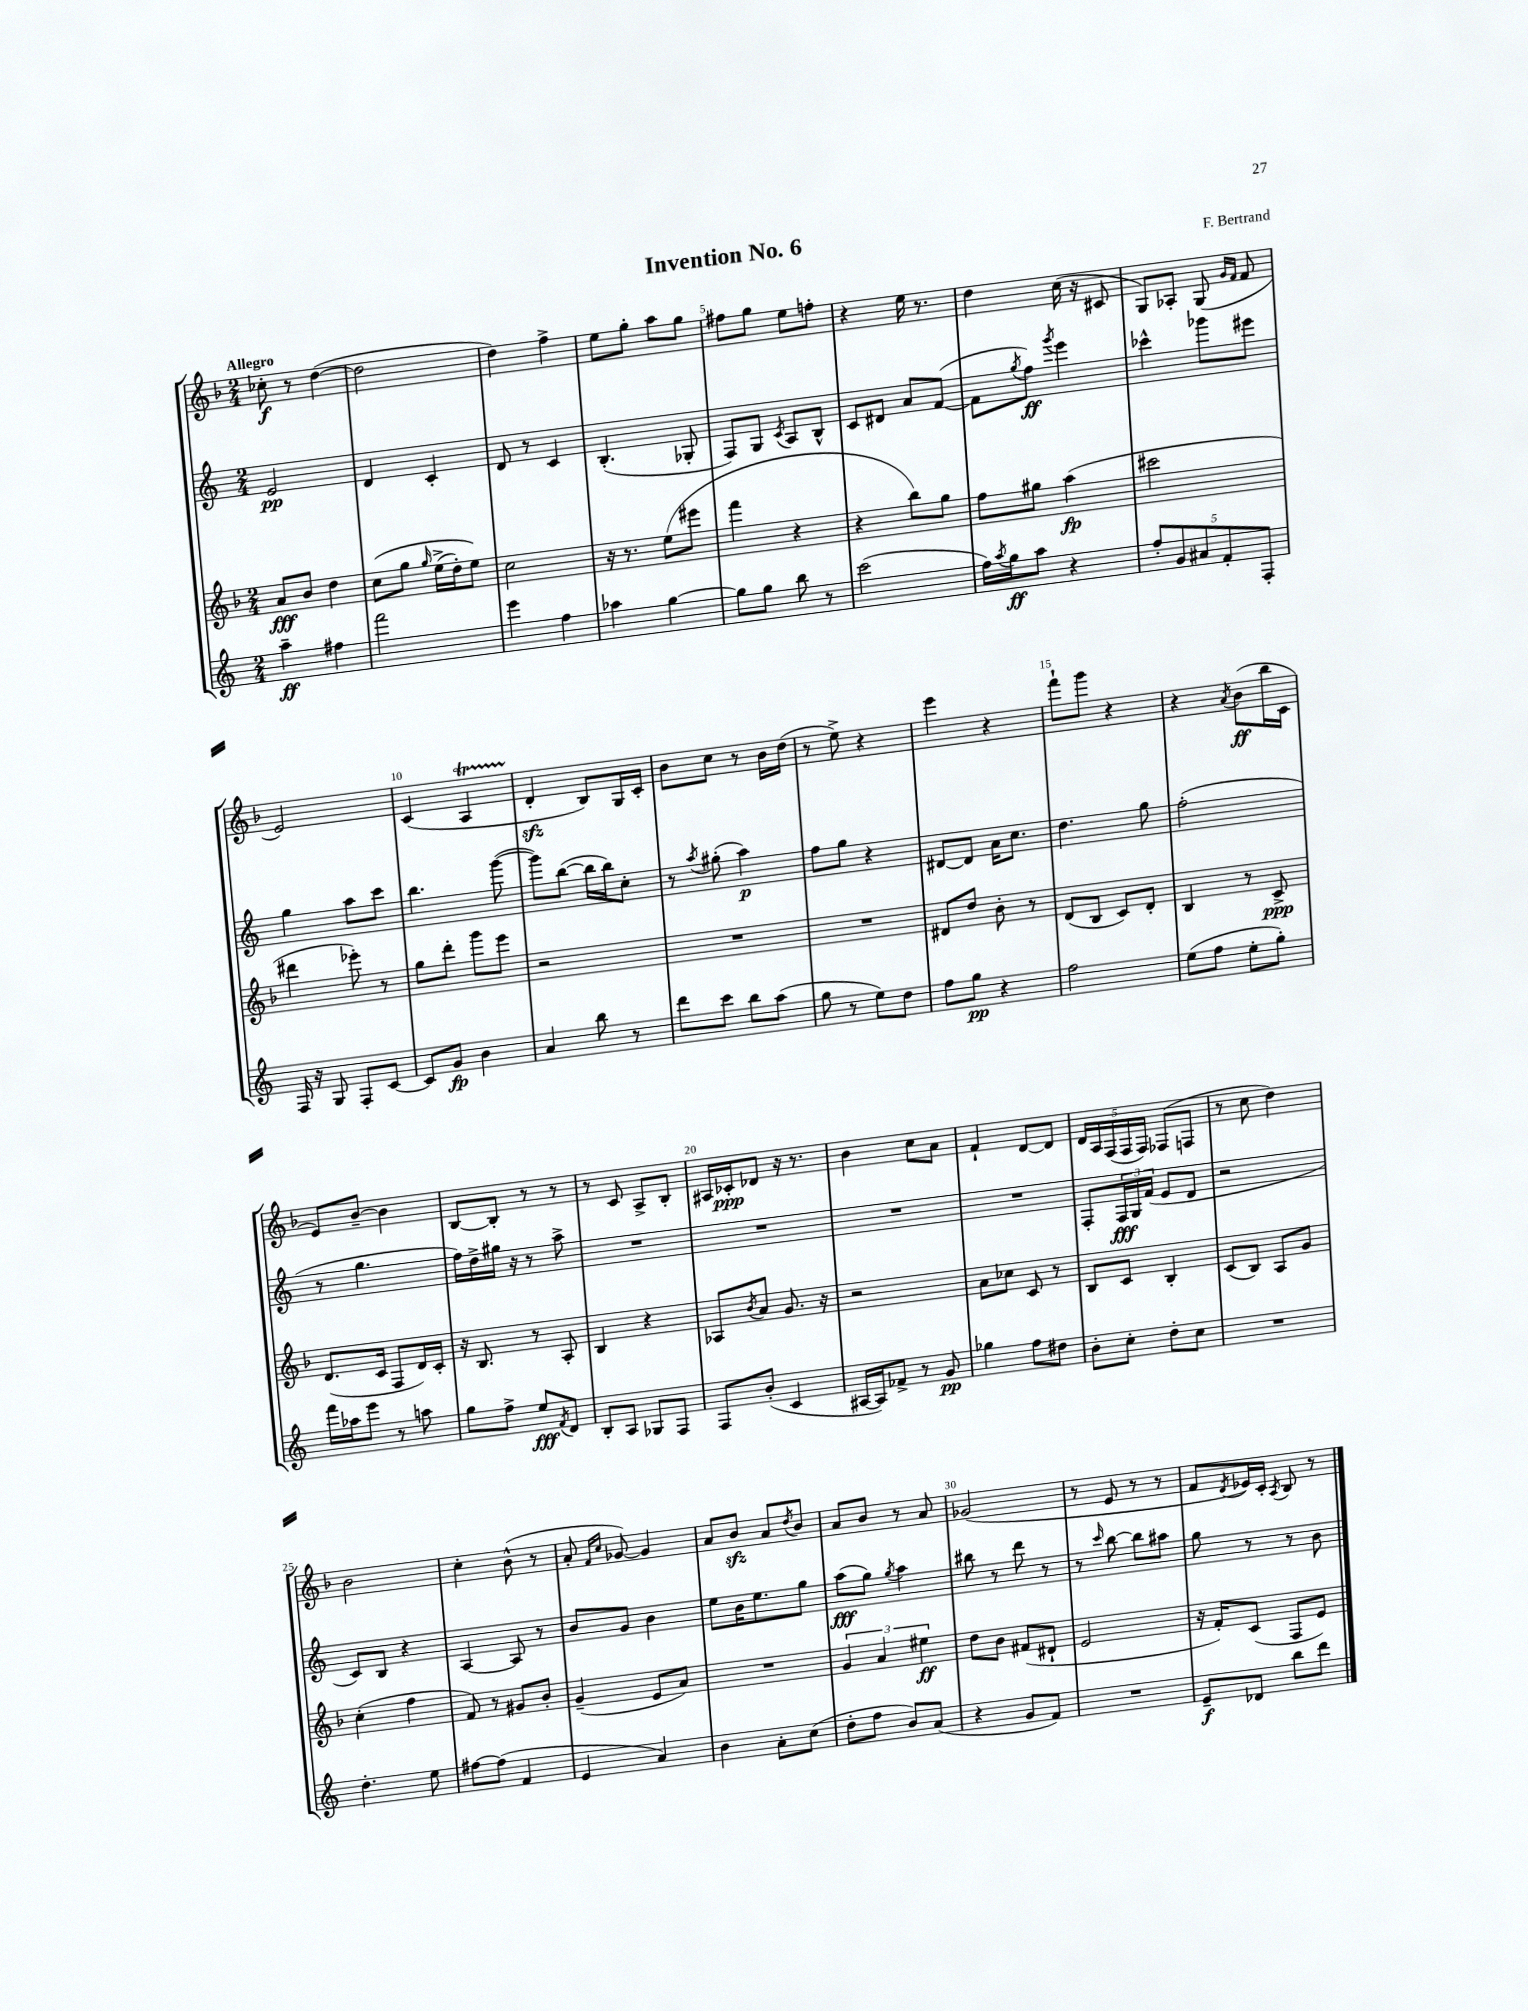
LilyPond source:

\header { title = "Invention No. 6" composer = "F. Bertrand" }
<<
\new StaffGroup <<
\new Staff = "s0" {
    \clef treble \key f \major \numericTimeSignature \time 2/4 \tempo "Allegro"
    ces''8-.\f r8 d''4~( |
    d''2 |
    d''4) f''4-> |
    e''8 g''8-. a''8 g''8 |
    fis''8 g''8 e''8 f''8-. |
    r4 e''16 r8. |
    d''4 c''16( r16 cis'8 |
    g8) aes8-. g8( \grace { g'16 f'16 } f'8 |
    e'2) |
    c'4( a4\startTrillSpan |
    d'4-.\stopTrillSpan\sfz bes8) g16 c'16-. |
    bes'8 c''8 r8 bes'16 d''16( |
    r8 e''8->) r4 |
    e'''4 r4 |
    f'''8-! g'''8 r4 |
    r4 \acciaccatura { a'8 } bes'8\ff( bes''16 c'16 |
    e'8) bes'8~-- bes'4 |
    bes8~ bes8-. r8 r8 |
    r8 c'8 a8-> bes8-. |
    ais16 ces'16-.\ppp des'8 r16 r8. |
    bes'4 c''8 a'8 |
    f'4-! d'8~ d'8 |
    \tuplet 5/4 { d'16 a16 f16( f16 f16) } fes8( f8 |
    r8 c''8 d''4) |
    bes'2 |
    c''4-. bes'8-^( r8 |
    a'8-. \grace { f'16 c''16 } ges'8~) ges'4 |
    a'8 bes'8\sfz a'8 \acciaccatura { d''8 } bes'8 |
    a'8 bes'8 r8 a'8 |
    ges'2( |
    r8 e'8 r8 r8 |
    f'8 \acciaccatura { d'8 } ees'16) c'16-. \acciaccatura { a8 } bes8 r8 \bar "|." |
}
\new Staff = "s1" {
    \clef treble \key c \major \numericTimeSignature \time 2/4
    e'2\pp |
    d'4 c'4-. |
    d'8 r8 c'4 |
    b4.-.( ges8-. |
    f8) g8 \acciaccatura { c'8 } a8 b8-^ |
    c'8 dis'8 a'8 f'8~( |
    f'8 \acciaccatura { g''8 } f''8\ff) \acciaccatura { g'''8 } e'''4 |
    ces'''4-^ ges'''8 eis'''8 |
    g''4 a''8 c'''8 |
    b''4. g'''8~( |
    g'''8) b''8~( b''16 b''16) c''8-. |
    r8 \acciaccatura { a''8 } gis''8-.( a''4\p) |
    f''8 g''8 r4 |
    dis'8~ dis'8 a'16 c''8. |
    d''4. g''8 |
    f''2-.( |
    r8 g''4. |
    f''16) d''16-> gis''16 r16 r8 a''8-> |
    R2 |
    R2 |
    R2 |
    R2 |
    f8-. \tuplet 3/2 { f16\fff g16 f'16( } e'8 d'8 |
    r2 |
    c'8) b8 r4 |
    a4~ a8 r8 |
    b'8 g'8 b'4 |
    e''8 b'16 e''8. g''8 |
    a''8\fff( g''8) \acciaccatura { g''8 } a''4 |
    bis''8 r8 d'''8 r8 |
    r8 \grace { c'''16 } b''8~ b''8 ais''8 |
    g''8 r8 r8 b'8 \bar "|." |
}
\new Staff = "s2" {
    \clef treble \key f \major \numericTimeSignature \time 2/4
    a'8\fff bes'8 d''4 |
    c''8\( g''8 \grace { g''16 } e''16->( d''16-.) e''8\) |
    c''2 |
    r16 r8. e''8( eis'''8 |
    f'''4 r4 |
    r4 bes''8) g''8 |
    f''8 gis''8 a''4\fp( |
    cis'''2 |
    dis'''4 ees'''8-.) r8 |
    g''8 d'''8-. g'''8 e'''8 |
    r2 |
    R2 |
    R2 |
    dis'8 d''8 bes'8-. r8 |
    d'8( bes8 c'8) d'8-. |
    bes4 r8 c'8->\ppp |
    d'8.( c'16 f8 d'16) c'16-. |
    r16 bes8. r8 a8-. |
    bes4 r4 |
    aes8 \acciaccatura { bes'8 } a'8 g'8. r16 |
    r2 |
    a'8 ces''8 c'8 r8 |
    bes8 c'8 bes4-. |
    c'8( bes8) a8 g'8 |
    c''4-.( f''4 |
    f'8) r8 gis'8 bes'8-. |
    g'4--( e'8 a'8) |
    R2 |
    \tuplet 3/2 { g'4 a'4 eis''4\ff } |
    d''8 bes'8 fis'8( dis'8-! |
    e'2 |
    r16 f'16-.) c'8( f8 e'8) \bar "|." |
}
\new Staff = "s3" {
    \clef treble \key c \major \numericTimeSignature \time 2/4
    a''4--\ff fis''4 |
    f'''2 |
    e'''4 f''4 |
    aes''4 g''4~ |
    g''8 g''8 b''8 r8 |
    c'''2( |
    f''16) \acciaccatura { a''8 } g''16\ff a''8 r4 |
    \tuplet 5/4 { f''8-. g'8 ais'8 f'8-. f8-. } |
    f16 r16 g8 f8-. c'8~ |
    c'8 g'8\fp b'4 |
    a'4 b''8 r8 |
    d'''8 c'''8 b''8 a''8( |
    g''8 r8 e''8) d''8 |
    f''8 g''8\pp r4 |
    f''2 |
    e''8( f''8 e''8-. g''8-.) |
    f'''16 aes''16 e'''8 r8 a''8 |
    g''8 f''8-> e''8\fff \acciaccatura { f'8 } d'8 |
    b8-. a8 ges8 f8 |
    f8 b'8-.( c'4 |
    ais16~ ais16) fes'8-> r8 g'8\pp |
    ges''4 f''8 dis''8 |
    b'8-. c''8-. d''8-. c''8 |
    R2 |
    d''4.-. e''8 |
    fis''8~ fis''8( f'4 |
    e'4 a'4) |
    b'4 a'8-. c''8( |
    d''8-. f''8 b'8) a'8( |
    r4 g'8 f'8) |
    R2 |
    e'8--\f des'8 b''8 d'''8 \bar "|." |
}
>>
>>
\layout { \context { \Score \override BarNumber.break-visibility = ##(#f #t #t) barNumberVisibility = #(every-nth-bar-number-visible 5) } }
